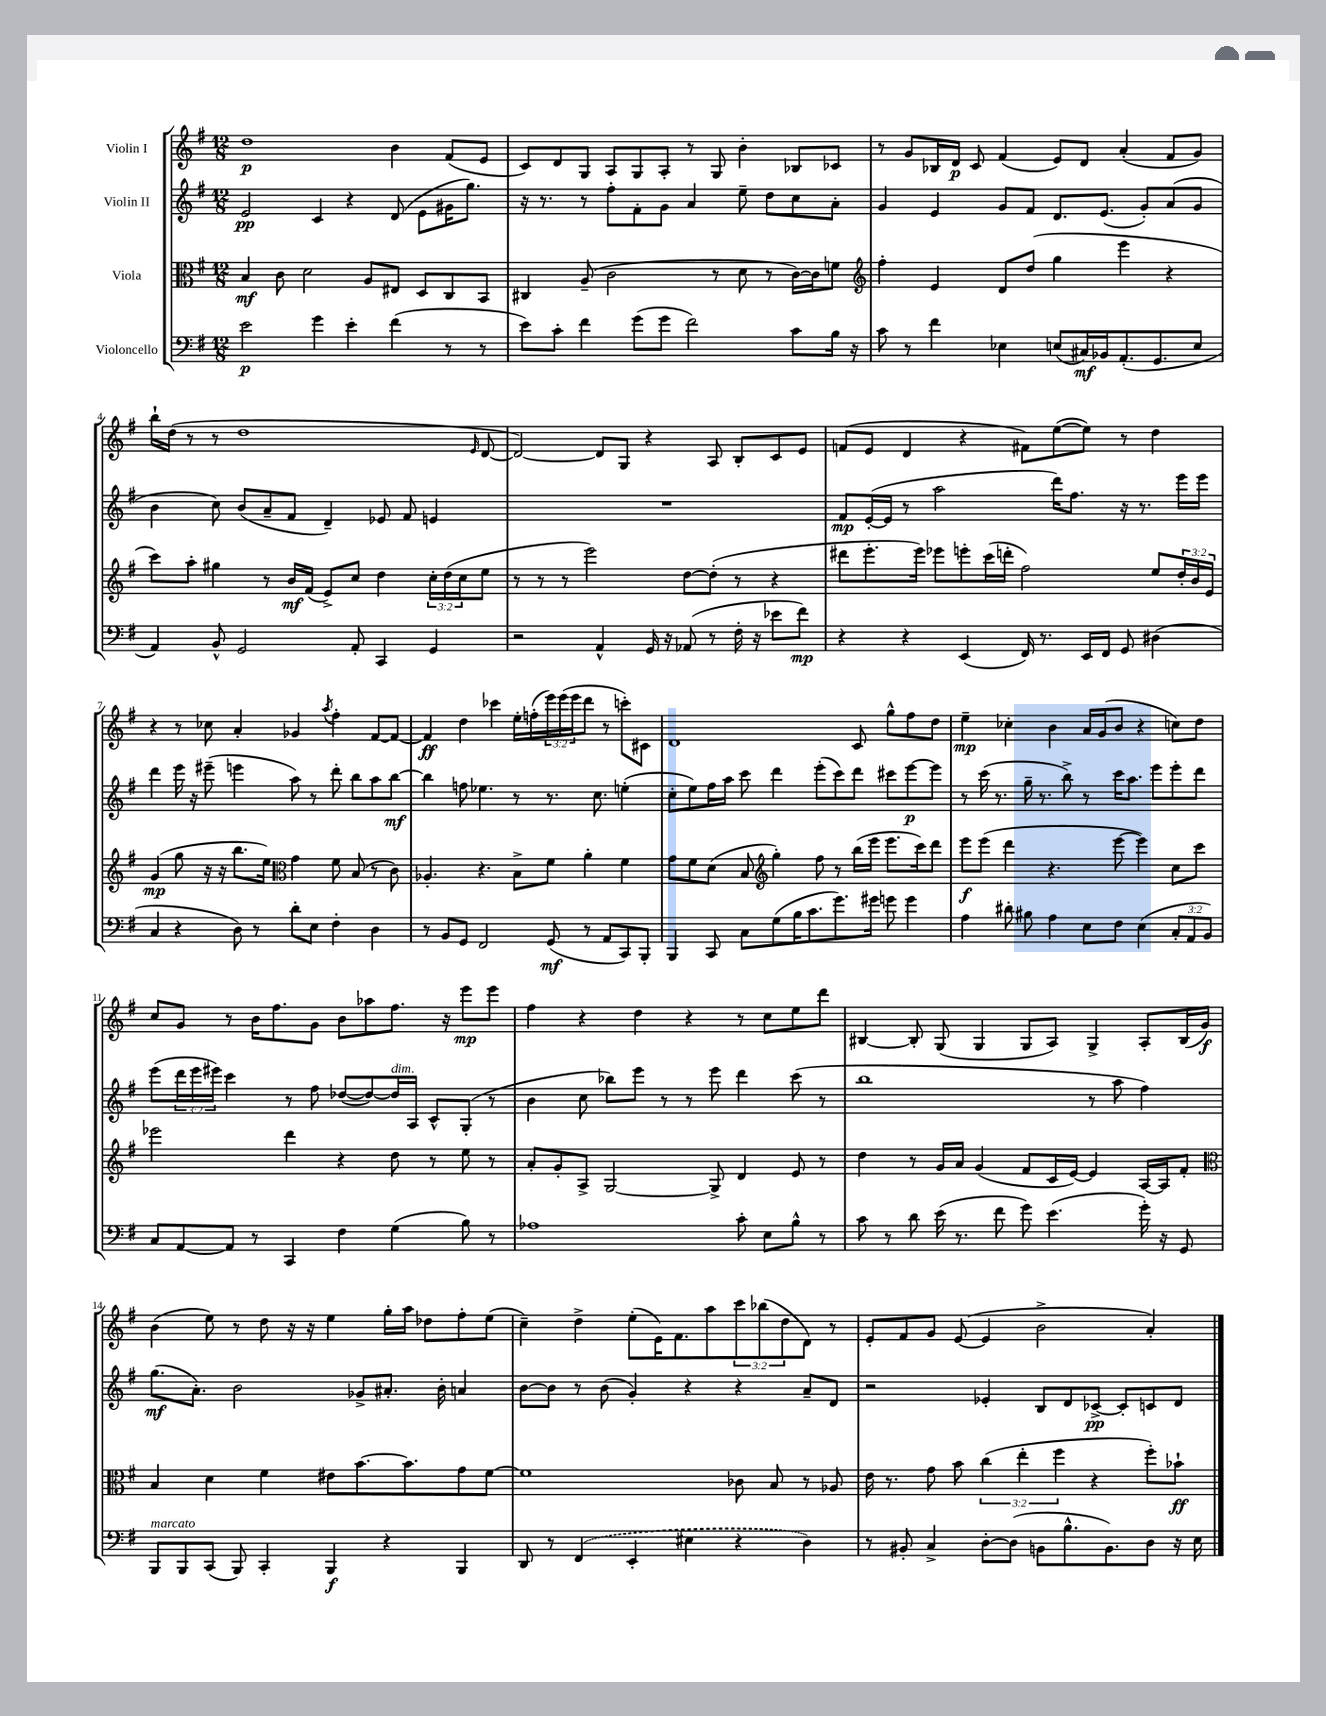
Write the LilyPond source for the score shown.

<<
\new StaffGroup <<
\new Staff = "s0" \with { instrumentName = "Violin I" } {
    \clef treble \key g \major \numericTimeSignature \time 12/8 \override Staff.TupletNumber.text = #tuplet-number::calc-fraction-text
    d''1\p b'4 fis'8( e'8 |
    c'8) d'8 g8 a8 g8 a8-. r8 g8 b'4-. bes8 ces'8 |
    r8 g'8 bes16 d'16\p c'8 fis'4( e'8) d'8 a'4-.( fis'8 g'8) |
    b''16-! d''16( r8 r8 d''1 \grace { e'16 } d'8~ |
    d'2~) d'8 g8 r4 a8 b8-. c'8 e'8 |
    f'8( e'8 d'4 r4 fis'8) e''8~( e''8) r8 d''4 |
    r4 r8 ces''8 a'4-. ges'4 \acciaccatura { a''8 } fis''4-. fis'8~ fis'8~ |
    fis'4\ff d''4 ces'''4 e''16-. f''16-.( \tuplet 3/2 { e'''16) e'''16( e'''16 } d'''8 r8 c'''8-.) cis'8 |
    d'1 c'8 g''8-^ fis''8 d''8 |
    e''4--\mp ces''4-. b'4 a'16 g'16( b'8 r4 c''8) d''8 |
    c''8 g'8 r8 b'16 fis''8. g'8 b'8 aes''8 fis''8. r16 e'''8\mp e'''8 |
    fis''4 r4 d''4 r4 r8 c''8 e''8 d'''8 |
    bis4~ bis8-. g8( g4 g8 a8) g4-> a8-. bis16( g'16\f) |
    b'4( e''8) r8 d''8 r16 r16 e''4 g''16-. a''16 des''8 fis''8-. e''8( |
    c''4--) d''4-> e''8-.( e'16) fis'8. a''8 \tuplet 3/2 { c'''8 bes''8( d''8 } d'8) r8 |
    e'8-. fis'8 g'8 e'8~( e'4 b'2-> a'4-.) \bar "|." |
}
\new Staff = "s1" \with { instrumentName = "Violin II" } {
    \clef treble \key g \major \numericTimeSignature \time 12/8 \override Staff.TupletNumber.text = #tuplet-number::calc-fraction-text
    e'2\pp c'4 r4 d'8( e'8 gis'16 g''8.) |
    r16 r8. r8 fis''8-. fis'8-. g'8 a'4 e''8-- d''8 c''8 a'8-. |
    g'4 e'4 g'8 fis'8 d'8. e'8.( g'8-.) a'8( g'8 |
    b'4 c''8) b'8( a'8-- fis'8 d'4--) ees'8 fis'8 e'4 |
    R1. |
    fis'8\mp e'16~-.( e'16 r8 a''2 d'''16) fis''8. r16 r8. e'''16 e'''16 |
    d'''4 e'''16 r16 eis'''8--( e'''4 a''8) r8 d'''8-. b''8 a''8 b''8~\mf |
    b''4 f''8 ees''4. r8 r8. c''8. e''4-.( |
    c''8-. e''8) fis''16 a''16 c'''8 d'''4 e'''8-.( c'''8) d'''8 cis'''8 e'''8~\p e'''8 |
    r8 c'''16( r8. g''16-- r8. b''8->) r8 c'''16 a''8. e'''8 e'''8-. d'''8 |
    e'''8( \tuplet 3/2 { d'''16 e'''16 eis'''16) } c'''4 r8 fis''8 des''8~( des''8~) des''16^\markup { \italic "dim." } a16 c'8-^ g8-.( r8 |
    b'4 c''8 bes''8) e'''8 r8 r8 e'''8 d'''4 c'''8( r8 |
    b''1 r8 a''8 fis''4) |
    g''8.\mf( a'8.-.) b'2 ges'8-> ais'8.-. b'16-. a'4 |
    b'8~ b'8 r8 b'8( g'4-.) r4 r4 a'8-- d'8 |
    r2 ees'4-. b8 d'8 ces'8~->\pp ces'8-. c'8 d'8 \bar "|." |
}
\new Staff = "s2" \with { instrumentName = "Viola" } {
    \clef alto \key g \major \numericTimeSignature \time 12/8 \override Staff.TupletNumber.text = #tuplet-number::calc-fraction-text
    b4\mf c'8 d'2 a8 eis8 d8 c8 b,8 |
    cis4 a8--( c'2 r8 d'8 r8 c'16~) c'16 f'8 |
    \clef treble fis''4-. e'4 d'8 d''8( g''4 e'''4 r4 |
    c'''8) a''8-. gis''4 r8 b'16\mf fis'16( e'8->) c''8 d''4 \tuplet 3/2 { c''16-. d''16( c''16 } e''8 |
    r8 r8 r8 e'''2) d''8~ d''8-.( r8 r4 |
    dis'''8 e'''8.-. e'''16) ees'''8 e'''8-. c'''16( d'''16-. fis''2) e''8 \tuplet 3/2 { d''16-. b'16 e'16 } |
    g'4\mp( g''8 r16 r16 b''8. e''16) \clef alto g'4 fis'8 b8( r8 c'8) |
    aes4.-. r4. b8-> fis'8 a'4-. fis'4 |
    g'8 fis'8 d'8( b8 \clef treble g''4-.) fis''8 r8 b''16( e'''16 e'''8. c'''16) d'''8 |
    e'''8\f e'''8( d'''4 r4. e'''8~ e'''4) c''8 c'''8 |
    ees'''2 d'''4 r4 d''8 r8 e''8 r8 |
    a'8-. g'8-. a8-> g2~ g8-> d'4 e'8 r8 |
    d''4 r8 g'16 a'16 g'4( fis'8 c'16 e'16~) e'4 a16~ a16 fis'8-. |
    \clef alto b4 d'4 fis'4 eis'8 b'8.~ b'8. g'8 fis'8~ |
    fis'1 ces'8 b8 r8 aes8 |
    e'16 r8. g'8 b'8 \tuplet 3/2 { c''4( e''4-. fis''4 } r4 fis''8-.) bes'8-!\ff \bar "|." |
}
\new Staff = "s3" \with { instrumentName = "Violoncello" } {
    \clef bass \key g \major \numericTimeSignature \time 12/8 \override Staff.TupletNumber.text = #tuplet-number::calc-fraction-text
    e'2\p g'4 e'4-. fis'4( r8 r8 |
    e'8) c'8-. fis'4 g'8( g'8 fis'2) c'8 b16 r16 |
    c'8 r8 fis'4 ees4 e8( cis16\mf) bes,16 a,8.-.( g,8. e8 |
    a,4) b,8-^ g,2 a,8-. c,4 g,4 |
    r2 a,4-^ g,16 r16 aes,8( r8 fis16-. r16 ees'8 fis'8\mp) |
    r4 r4 e,4( fis,16) r8. e,16 fis,16 g,8 dis4( |
    c4 r4 d8) r8 d'8-. e8 fis4-. d4 |
    r8 b,8 g,8 fis,2 g,8\mf( r8 a,8 c,8) b,,8-. |
    b,,4 c,8 c8 g8( b16 c'8. g'8.) gis'16 g'8 g'4 |
    a4 dis'8-. bis8 a4 e8 fis8 e4( \tuplet 3/2 { c8-. a,8 b,8) } |
    c8 a,8~ a,8 r8 c,4 fis4 g4( b8) r8 |
    aes1 c'8-. e8 b8-^ r8 |
    c'8 r8 d'8 e'16( r8. fis'8 g'8) e'4.( g'16-.) r16 g,8 |
    b,,8^\markup { \italic "marcato" } b,,8 c,8( b,,8) c,4-. b,,4\f r4 b,,4 |
    d,8 r8 \once \slurDashed fis,4( e,4-. eis4 r4 d4) |
    r8 bis,8-. c4-> d8~-. d8( b,8 b8.-^ b,8.) d8 r16 e16 \bar "|." |
}
>>
>>
